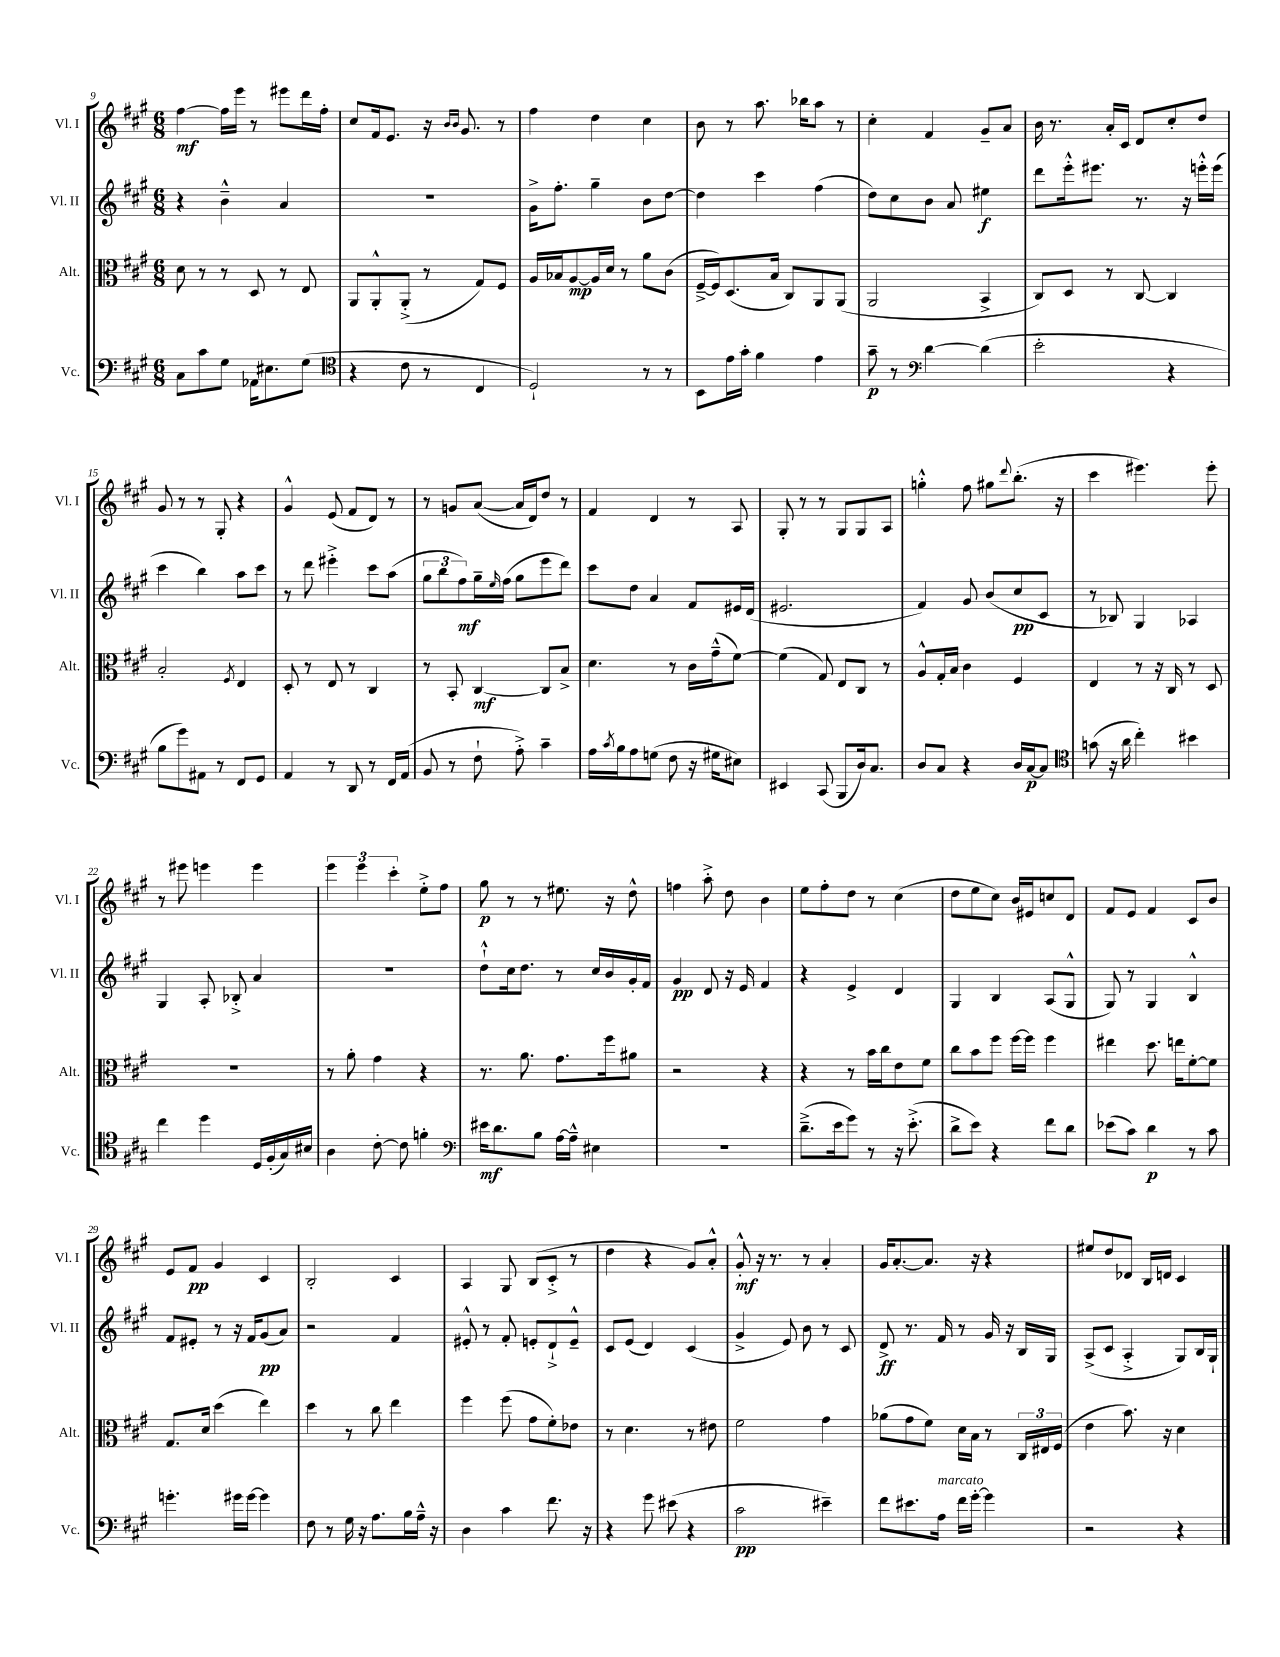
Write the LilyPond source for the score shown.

<<
\new StaffGroup <<
\new Staff = "s0" \with { instrumentName = "Vl. I" shortInstrumentName = "Vl. I" } {
    \clef treble \key a \major \numericTimeSignature \time 6/8
    fis''4~\mf fis''16 e'''16 r8 eis'''8 d'''16 fis''16-. |
    cis''8 fis'16 e'8. r16 \grace { b'16 b'16 } gis'8. r8 |
    fis''4 d''4 cis''4 |
    b'8 r8 a''8. bes''16 a''8 r8 |
    cis''4-. fis'4 gis'8-- a'8 |
    b'16 r8. a'16-. cis'16 d'8 cis''8-. d''8 |
    gis'8 r8 r8 gis8-. r4 |
    gis'4-^ e'8( fis'8 d'8) r8 |
    r8 g'8 a'8~( a'16 d'16) d''8 r8 |
    fis'4 d'4 r8 a8 |
    gis8-. r8 r8 gis8 gis8 a8 |
    g''4-.-^ fis''8 gis''8 \appoggiatura { d'''8 } b''8.-.( r16 |
    cis'''4 eis'''4.) eis'''8-. |
    r8 eis'''8 e'''4 e'''4 |
    \tuplet 3/2 { e'''4 e'''4 cis'''4-. } e''8-.-> fis''8 |
    gis''8\p r8 r8 eis''8. r16 d''8-^ |
    f''4 a''8-.-> d''8 b'4 |
    e''8 fis''8-. d''8 r8 cis''4( |
    d''8 e''8 cis''8) b'16 eis'16 c''8 d'8 |
    fis'8 e'8 fis'4 cis'8 b'8 |
    e'8 fis'8\pp gis'4 cis'4 |
    b2-. cis'4 |
    a4 gis8 b8( cis'8-.-> r8 |
    d''4 r4 gis'8) a'8-.-^ |
    gis'8-.-^\mf r16 r8. r8 a'4-. |
    gis'16 a'8.~-. a'8. r16 r4 |
    eis''8 d''8 des'8 b16 d'16 cis'4 \bar "|." |
}
\new Staff = "s1" \with { instrumentName = "Vl. II" shortInstrumentName = "Vl. II" } {
    \clef treble \key a \major \numericTimeSignature \time 6/8
    r4 b'4---^ a'4 |
    R2. |
    gis'16-> fis''8.-. gis''4-- b'8 d''8~ |
    d''4 cis'''4 fis''4( |
    d''8) cis''8 b'8 a'8 eis''4\f |
    d'''8 e'''16-.-^ eis'''8. r8. r16 e'''16-.-^ e'''16( |
    cis'''4 b''4) a''8 cis'''8 |
    r8 d'''8 eis'''4-.-> cis'''8 a''8( |
    \tuplet 3/2 { gis''8 b''8 fis''8\mf) } gis''16-- \grace { e''16 } fis''16( gis''8 e'''8 d'''8) |
    cis'''8 d''8 a'4 fis'8 eis'16 d'16( |
    eis'2. |
    fis'4) gis'8 b'8( cis''8\pp cis'8 |
    r8 bes8) gis4 aes4 |
    gis4 a8-. bes8-.-> a'4 |
    R2. |
    d''8-!-^ cis''16 d''8. r8 cis''16 b'16 gis'16-. fis'16 |
    gis'4\pp d'8 r16 e'16 fis'4 |
    r4 e'4-> d'4 |
    gis4 b4 a8( gis8-^ |
    gis8) r8 gis4 b4-^ |
    fis'8 eis'8-. r8 r16 fis'16 gis'8\pp( a'8) |
    r2 fis'4 |
    eis'8-.-^ r8 fis'8-. e'8-. d'8-!-> e'8---^ |
    cis'8 e'8( d'4) cis'4( |
    gis'4-> e'8) b'8 r8 cis'8 |
    d'8->\ff r8. fis'16 r8 gis'16 r16 b16 gis16 |
    a8->( cis'8 a4-.-> gis8) b16 gis16-! \bar "|." |
}
\new Staff = "s2" \with { instrumentName = "Alt." shortInstrumentName = "Alt." } {
    \clef alto \key a \major \numericTimeSignature \time 6/8
    d'8 r8 r8 d8 r8 e8 |
    a,8 a,8-.-^ a,8-.->( r8 gis8) fis8 |
    a16 bes16 a8~\mp a16 d'16 r8 a'8 cis'8( |
    fis16~---> fis16) d8.( b16 cis8) a,8 a,8( |
    a,2 b,4-> |
    cis8) d8 r8 cis8~ cis4 |
    b2-. \acciaccatura { fis8 } e4 |
    d8-. r8 e8 r8 cis4 |
    r8 b,8-. cis4~\mf cis8 b8-> |
    d'4. r8 cis'16 gis'16---^( fis'8~) |
    fis'4( gis8) e8 cis8 r8 |
    a8-^ gis16-. b16 cis'4 fis4 |
    e4 r8 r16 cis16 r8 d8 |
    R2. |
    r8 a'8-. gis'4 r4 |
    r8. a'8. gis'8. fis''16 ais'8 |
    r2 r4 |
    r4 r8 b'16 cis''16 e'8 fis'8 |
    cis''8 b'8 fis''8 fis''16~ fis''16 fis''4 |
    eis''4 d''8. e''16 fis'8~-. fis'8 |
    gis8. d'16 d''4( e''4) |
    d''4 r8 cis''8 e''4 |
    fis''4 fis''8( gis'8 fis'8-.) ees'8 |
    r8 d'4. r8 eis'8 |
    fis'2 gis'4 |
    aes'8( gis'8 fis'8) d'16 b16 r8 \tuplet 3/2 { cis16 eis16 fis16( } |
    e'4 b'8.) r16 d'4 \bar "|." |
}
\new Staff = "s3" \with { instrumentName = "Vc." shortInstrumentName = "Vc." } {
    \clef bass \key a \major \numericTimeSignature \time 6/8
    cis8 cis'8 gis8 aes,16 eis8. gis8( |
    \clef tenor r4 cis'8 r8 cis4 |
    d2-!) r8 r8 |
    b,8 e'16 gis'16-. fis'4 e'4 |
    gis'8--\p r8 \clef bass d'4~ d'4( |
    e'2-. r4 |
    b8 gis'8) ais,8 r8 fis,8 gis,8 |
    a,4 r8 d,8 r8 fis,16 a,16( |
    b,8 r8 fis8-! a8-.->) cis'4-- |
    a16 \acciaccatura { cis'8 } b16 a8 g8( fis8 r16 gis16 eis8) |
    eis,4 cis,8( b,,8 d16) cis8. |
    d8 cis8 r4 d16 cis16~\p cis8 |
    \clef tenor g'8( r16 a'16 cis''4-.) bis'4 |
    cis''4 d''4 d16 fis16-.( gis16) bis16 |
    a4 cis'8~-. cis'8 f'4-. |
    \clef bass eis'16\mf d'8. b8 a16~ a16---^ eis4 |
    R2. |
    d'8.--->( e'16 gis'8) r8 r16 e'8.-.->( |
    d'8-> e'8) r4 fis'8 d'8 |
    ees'8( cis'8) d'4\p r8 cis'8 |
    g'4.-. gis'16 gis'16~ gis'4 |
    fis8 r8 gis16 r16 a8. b16 a16---^ r16 |
    d4 cis'4 fis'8. r16 |
    r4 gis'8 eis'8( r4 |
    cis'2\pp eis'4--) |
    fis'8 eis'8. a16^\markup { \italic "marcato" } fis'16 gis'16~-. gis'4 |
    r2 r4 \bar "|." |
}
>>
>>
\layout { \context { \Score currentBarNumber = #9 } }
